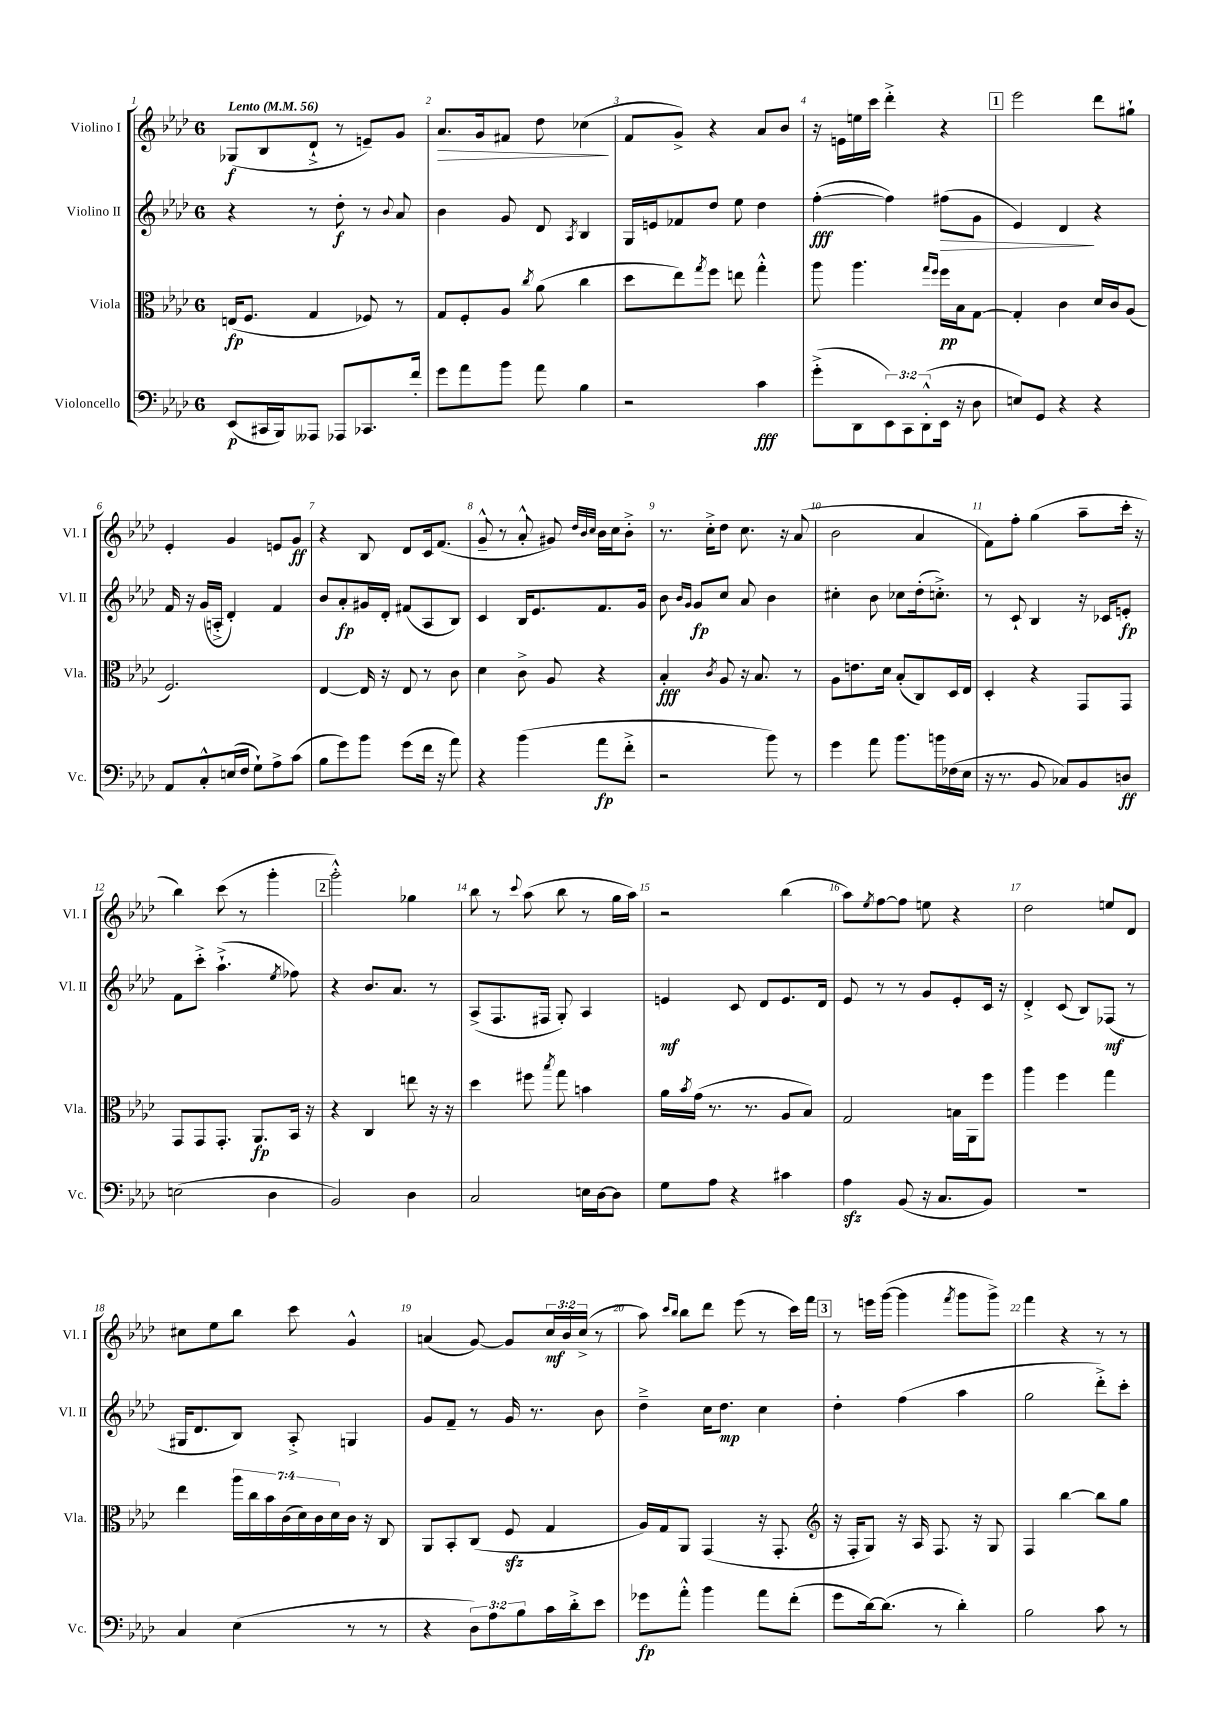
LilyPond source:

<<
\new StaffGroup <<
\new Staff = "s0" \with { instrumentName = "Violino I" shortInstrumentName = "Vl. I" } {
    \clef treble \key aes \major \once \override Staff.TimeSignature.style = #'single-digit \time 6/8 \override Staff.TupletNumber.text = #tuplet-number::calc-fraction-text \tempo "Lento" 4 = 56
    ges8\f( bes8 des'8-!-> r8 e'8--) g'8 |
    aes'8.\> g'16 fis'8 des''8 ces''4\!( |
    f'8 g'8->) r4 aes'8 bes'8 |
    r16 e'16 e''16 c'''16 des'''4-.-> r4 |
    \mark \markup { \box "1" } ees'''2 des'''8 gis''8-! |
    ees'4-. g'4 e'8 g'8\ff |
    r4 bes8 des'8 c'16 f'8.( |
    g'8---^ r8 aes'8-.-^ gis'8) \grace { des''32 bes'32 c''32 } bes'16 c''16 bes'8-.-> |
    r8. c''16-.-> des''8 c''8. r16 aes'8( |
    bes'2 aes'4 |
    f'8) f''8-. g''4( aes''8-- c'''16-. r16 |
    bes''4) c'''8( r8 g'''4-. |
    \mark \markup { \box "2" } g'''2-.-^) ges''4 |
    bes''8 r8 \appoggiatura { c'''8 } aes''8( bes''8 r8 g''16 aes''16) |
    r2 bes''4( |
    aes''8) \acciaccatura { ees''8 } f''8~ f''8 e''8 r4 |
    des''2 e''8 des'8 |
    cis''8 ees''8 bes''8 c'''8 g'4-^ |
    a'4( g'8~) g'8 \tuplet 3/2 { c''16\mf bes'16 c''16->( } r8 |
    aes''8) \grace { c'''16 bes''16 } bes''8 des'''8 ees'''8( r8 c'''16) f'''16 |
    \mark \markup { \box "3" } r8 e'''16 g'''16~( g'''4 \acciaccatura { f'''8 } g'''8 g'''8->) |
    f'''4 r4 r8 r8 \bar "|." |
}
\new Staff = "s1" \with { instrumentName = "Violino II" shortInstrumentName = "Vl. II" } {
    \clef treble \key aes \major \once \override Staff.TimeSignature.style = #'single-digit \time 6/8
    r4 r8 des''8-.\f r8 \appoggiatura { bes'8 } aes'8 |
    bes'4 g'8 des'8 \acciaccatura { aes8 } bes4 |
    g16 e'16 fes'8 des''8 ees''8 des''4 |
    f''4~-.\fff( f''4) fis''8\>( g'8 |
    \mark \markup { \box "1" } ees'4) des'4\! r4 |
    f'16 r16 g'16( a16-.-> des'4-.) f'4 |
    bes'8 aes'8-.\fp gis'16 des'16-. fis'8( aes8 bes8) |
    c'4 bes16 ees'8. f'8. g'16 |
    bes'8 \grace { bes'16 g'16 } g'8\fp c''8 aes'8 bes'4 |
    cis''4-. bes'8 ces''8 des''16-.( c''8.-.->) |
    r8 c'8-! bes4 r16 ces'16 e'8-.\fp |
    f'8 c'''8-.-> aes''4.-!->( \acciaccatura { ees''8 } fes''8) |
    \mark \markup { \box "2" } r4 bes'8. aes'8. r8 |
    aes8->( f8. fis16 g8-.) aes4 |
    e'4\mf c'8 des'8 e'8. des'16 |
    ees'8 r8 r8 g'8 ees'8-. c'16 r16 |
    des'4-.-> c'8( bes8) fes8\mf( r8 |
    gis16 des'8. bes8) aes8-.-> g4 |
    g'8 f'8-- r8 g'16 r8. bes'8 |
    des''4---> c''16 des''8.\mp c''4 |
    \mark \markup { \box "3" } des''4-. f''4( aes''4 |
    g''2 des'''8-.->) c'''8-. \bar "|." |
}
\new Staff = "s2" \with { instrumentName = "Viola" shortInstrumentName = "Vla." } {
    \clef alto \key aes \major \once \override Staff.TimeSignature.style = #'single-digit \time 6/8 \override Staff.TupletNumber.text = #tuplet-number::calc-fraction-text
    e16\fp( f8. g4 fes8) r8 |
    g8 f8-. aes8 \acciaccatura { c''8 } aes'8( c''4 |
    des''8 ees''8) \acciaccatura { g''8 } f''8 e''8 g''4-.-^ |
    aes''8 aes''4. \grace { g''16 f''16 } f''16\pp bes16 g8~ |
    \mark \markup { \box "1" } g4-. c'4 des'16 c'16 aes8( |
    f2.) |
    ees4~ ees16 r16 ees8 r8 c'8 |
    des'4 c'8-> aes8 r4 |
    bes4-.\fff \acciaccatura { c'8 } aes8 r16 bes8. r8 |
    aes8 e'8. des'16 bes8-.( c8) des16 ees16 |
    des4-. r4 g,8 g,8 |
    g,8 g,8 g,8.-. aes,8.\fp bes,16 r16 |
    \mark \markup { \box "2" } r4 c4 e''8 r16 r16 |
    des''4 fis''8 \acciaccatura { bes''8 } g''8 b'4 |
    aes'16 \acciaccatura { bes'8 } g'16( r8. r8. aes8 bes8) |
    g2 b16 aes,16 f''8 |
    aes''4 f''4 g''4 |
    ees''4 \tuplet 7/4 { aes''16 c''16 bes'16 c'16( des'16) c'16 des'16 } c'16 r16 c8 |
    aes,8 bes,8-. c8( f8\sfz g4 |
    aes16) g16 aes,8 g,4( r16 g,8.-. |
    \mark \markup { \box "3" } \clef treble r16 f16-. g8) r16 aes16 f8. r16 g8 |
    f4 bes''4~ bes''8 g''8 \bar "|." |
}
\new Staff = "s3" \with { instrumentName = "Violoncello" shortInstrumentName = "Vc." } {
    \clef bass \key aes \major \once \override Staff.TimeSignature.style = #'single-digit \time 6/8 \override Staff.TupletNumber.text = #tuplet-number::calc-fraction-text
    ees,8\p( cis,16 bes,,16) aeses,,8 aes,,8 ces,8. f'16-. |
    g'8 aes'8 bes'8 aes'8 bes4 |
    r2 c'4\fff |
    g'8-.->( des,8 \tuplet 3/2 { ees,8) c,8 des,8-.-^( } ees,16 r16 des8 |
    \mark \markup { \box "1" } e8) g,8 r4 r4 |
    aes,8 c8-.-^ e16( f16 g8-!) aes8-> c'8( |
    bes8 g'8) bes'8 g'8( f'16 r16 aes'8) |
    r4 bes'4( aes'8\fp f'8-.-> |
    r2 bes'8) r8 |
    g'4 aes'8 bes'8. b'16 fes16( ees16 |
    r16 r8. bes,8 ces8) bes,8 d8\ff |
    e2( des4 |
    \mark \markup { \box "2" } bes,2) des4 |
    c2 e16 des16~ des8 |
    g8 aes8 r4 cis'4 |
    aes4\sfz bes,8( r16 c8. bes,8) |
    R2. |
    c4 ees4( r8 r8 |
    r4 \tuplet 3/2 { des8) aes8 bes8 } c'16 des'16-.-> ees'8 |
    ges'8\fp aes'8-.-^ bes'4 aes'8 f'8-.( |
    \mark \markup { \box "3" } g'8 des'16~) des'8.( r8 des'4-.) |
    bes2 c'8 r8 \bar "|." |
}
>>
>>
\layout { \context { \Score \override BarNumber.break-visibility = ##(#f #t #t) barNumberVisibility = #all-bar-numbers-visible } }
